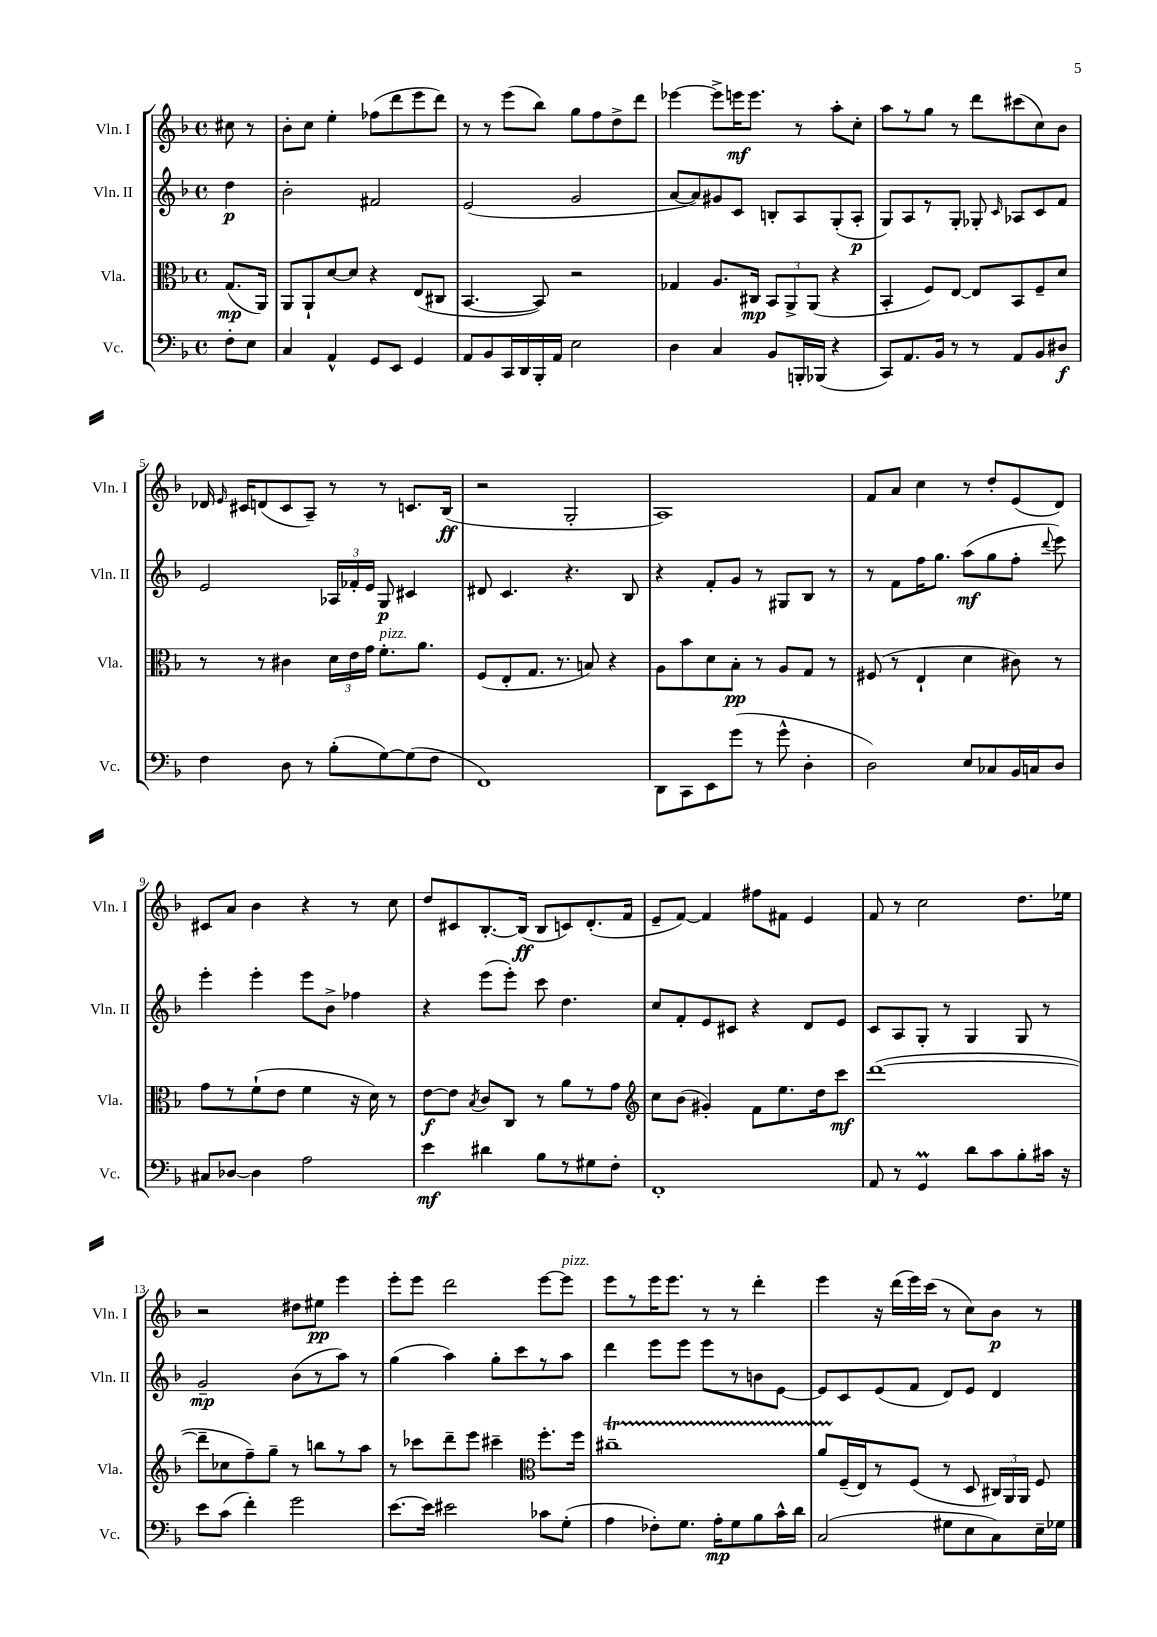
<<
\new StaffGroup <<
\new Staff = "s0" \with { instrumentName = "Vln. I" shortInstrumentName = "Vln. I" } {
    \clef treble \key f \major \defaultTimeSignature \time 4/4 \partial 4
    \autoBeamOff cis''8 r8 |
    bes'8[-. c''8] e''4-. fes''8[( d'''8 e'''8 d'''8]) |
    r8 r8 e'''8[( bes''8]) g''8[ f''8 d''8-> d'''8] |
    ees'''4~ ees'''8[-> e'''16\mf e'''8.] r8 a''8[-. c''8]-. |
    a''8[ r8 g''8] r8 d'''8[ cis'''8( c''8) bes'8] |
    des'16 \grace { e'16 } cis'16[ d'8( cis'8 a8]--) r8 r8 c'8.[ bes16]\ff( |
    r2 g2-. |
    a1) |
    f'8[ a'8] c''4 r8 d''8[-. e'8( d'8]) |
    cis'8[ a'8] bes'4 r4 r8 c''8 |
    d''8[ cis'8 bes8.~-. bes16]\ff( bes8[ c'8) d'8.-.( f'16] |
    e'8[-- f'8]~) f'4 fis''8[ fis'8] e'4 |
    f'8 r8 c''2 d''8.[ ees''16] |
    r2 dis''8[ eis''8]\pp e'''4 |
    e'''8[-. e'''8] d'''2 e'''8[~ e'''8]^\markup { \italic "pizz." } |
    e'''8[ r8 e'''16 e'''8.] r8 r8 d'''4-. |
    e'''4 r16 d'''16[( e'''16) c'''16]( r8 c''8[) bes'8]\p r8 \bar "|." |
}
\new Staff = "s1" \with { instrumentName = "Vln. II" shortInstrumentName = "Vln. II" } {
    \clef treble \key f \major \defaultTimeSignature \time 4/4 \partial 4
    \autoBeamOff d''4\p |
    bes'2-. fis'2 |
    e'2( g'2 |
    a'8[~ a'8) gis'8 c'8] b8[-. a8 g8-.( a8]-.\p |
    g8[) a8 r8 g8]-. ges8-. \grace { c'16 } aes8[ c'8 f'8] |
    e'2 \tuplet 3/2 { aes16[ fes'16-. e'16] } g8\p cis'4 |
    dis'8 c'4. r4. bes8 |
    r4 f'8[-. g'8] r8 gis8[ bes8] r8 |
    r8 f'8[ f''16 g''8.] a''8[\mf( g''8 f''8]-. \appoggiatura { d'''8 } e'''8) |
    e'''4-. e'''4-. e'''8[ bes'8]-> fes''4 |
    r4 e'''8[( e'''8]-.) c'''8 d''4. |
    c''8[ f'8-. e'8 cis'8] r4 d'8[ e'8] |
    c'8[ a8 g8]-. r8 g4 g8 r8 |
    g'2--\mp bes'8[( r8 a''8]) r8 |
    g''4( a''4) g''8[-. c'''8 r8 a''8] |
    d'''4 e'''8[ e'''8] e'''8[ r8 b'8 e'8]~ |
    e'8[ c'8 e'8( f'8] d'8[) e'8] d'4 \bar "|." |
}
\new Staff = "s2" \with { instrumentName = "Vla." shortInstrumentName = "Vla." } {
    \clef alto \key f \major \defaultTimeSignature \time 4/4 \partial 4
    \autoBeamOff g8.[\mp( a,16]) |
    a,8[ a,8-! d'8~ d'8] r4 e8[( cis8] |
    bes,4.~ bes,8) r2 |
    ges4 a8.[ cis16]\mp \tuplet 3/2 { bes,8[ a,8-> a,8]( } r4 |
    bes,4-. f8[) e8]~ e8[ bes,8 f8-- d'8] |
    r8 r8 cis'4 \tuplet 3/2 { d'16[ e'16 g'16] } f'8.[-.^\markup { \italic "pizz." } a'8.] |
    f8[( e8-. g8.] r8. b8) r4 |
    a8[ bes'8 d'8 bes8]-.\pp r8 a8[ g8] r8 |
    fis8( r8 e4-! d'4 cis'8) r8 |
    g'8[ r8 f'8-!( e'8] f'4 r16 d'16) r8 |
    e'8[~\f e'8] \acciaccatura { bes8 } c'8[ c8] r8 a'8[ r8 g'8] |
    \clef treble c''8[ bes'8]( gis'4-.) f'8[ e''8. d''16 c'''8]\mf |
    d'''1~( |
    d'''8[-- ces''8 f''8--) g''8]-- r8 b''8[ r8 a''8] |
    r8 ces'''8[ d'''8-- e'''8] cis'''4-- \clef alto f''8.[-. f''16] |
    cis''1--\startTrillSpan |
    a'8[ f16--\stopTrillSpan( e16) r8 f8]( r8 d8 \tuplet 3/2 { cis16[) a,16 a,16] } f8 \bar "|." |
}
\new Staff = "s3" \with { instrumentName = "Vc." shortInstrumentName = "Vc." } {
    \clef bass \key f \major \defaultTimeSignature \time 4/4 \partial 4
    \autoBeamOff f8[-. e8] |
    c4 a,4-^ g,8[ e,8] g,4 |
    a,8[ bes,8 c,16 d,16 bes,,16-. a,16] e2 |
    d4 c4 bes,8[ b,,16-. bes,,16]( r4 |
    c,8[) a,8. bes,16] r8 r8 a,8[ bes,8 dis8]\f |
    f4 d8 r8 bes8[-.( g8~) g8( f8] |
    f,1) |
    d,8[ c,8 e,8 g'8]( r8 g'8-^ d4-. |
    d2) e8[ ces8 bes,16 c16 d8] |
    cis8[ des8]~ des4 a2 |
    e'4\mf dis'4 bes8[ r8 gis8 f8]-. |
    f,1-. |
    a,8 r8 g,4\prall d'8[ c'8 bes8-. cis'16] r16 |
    e'8[ c'8]( f'4-.) g'2 |
    e'8.[~ e'16] eis'2 ces'8[ g8]-.( |
    a4 fes8[-.) g8.] a16[-.\mp g8 bes8 c'16-^ d'16] |
    c2( gis8[ e8 c8) e16-- ges16] \bar "|." |
}
>>
>>
